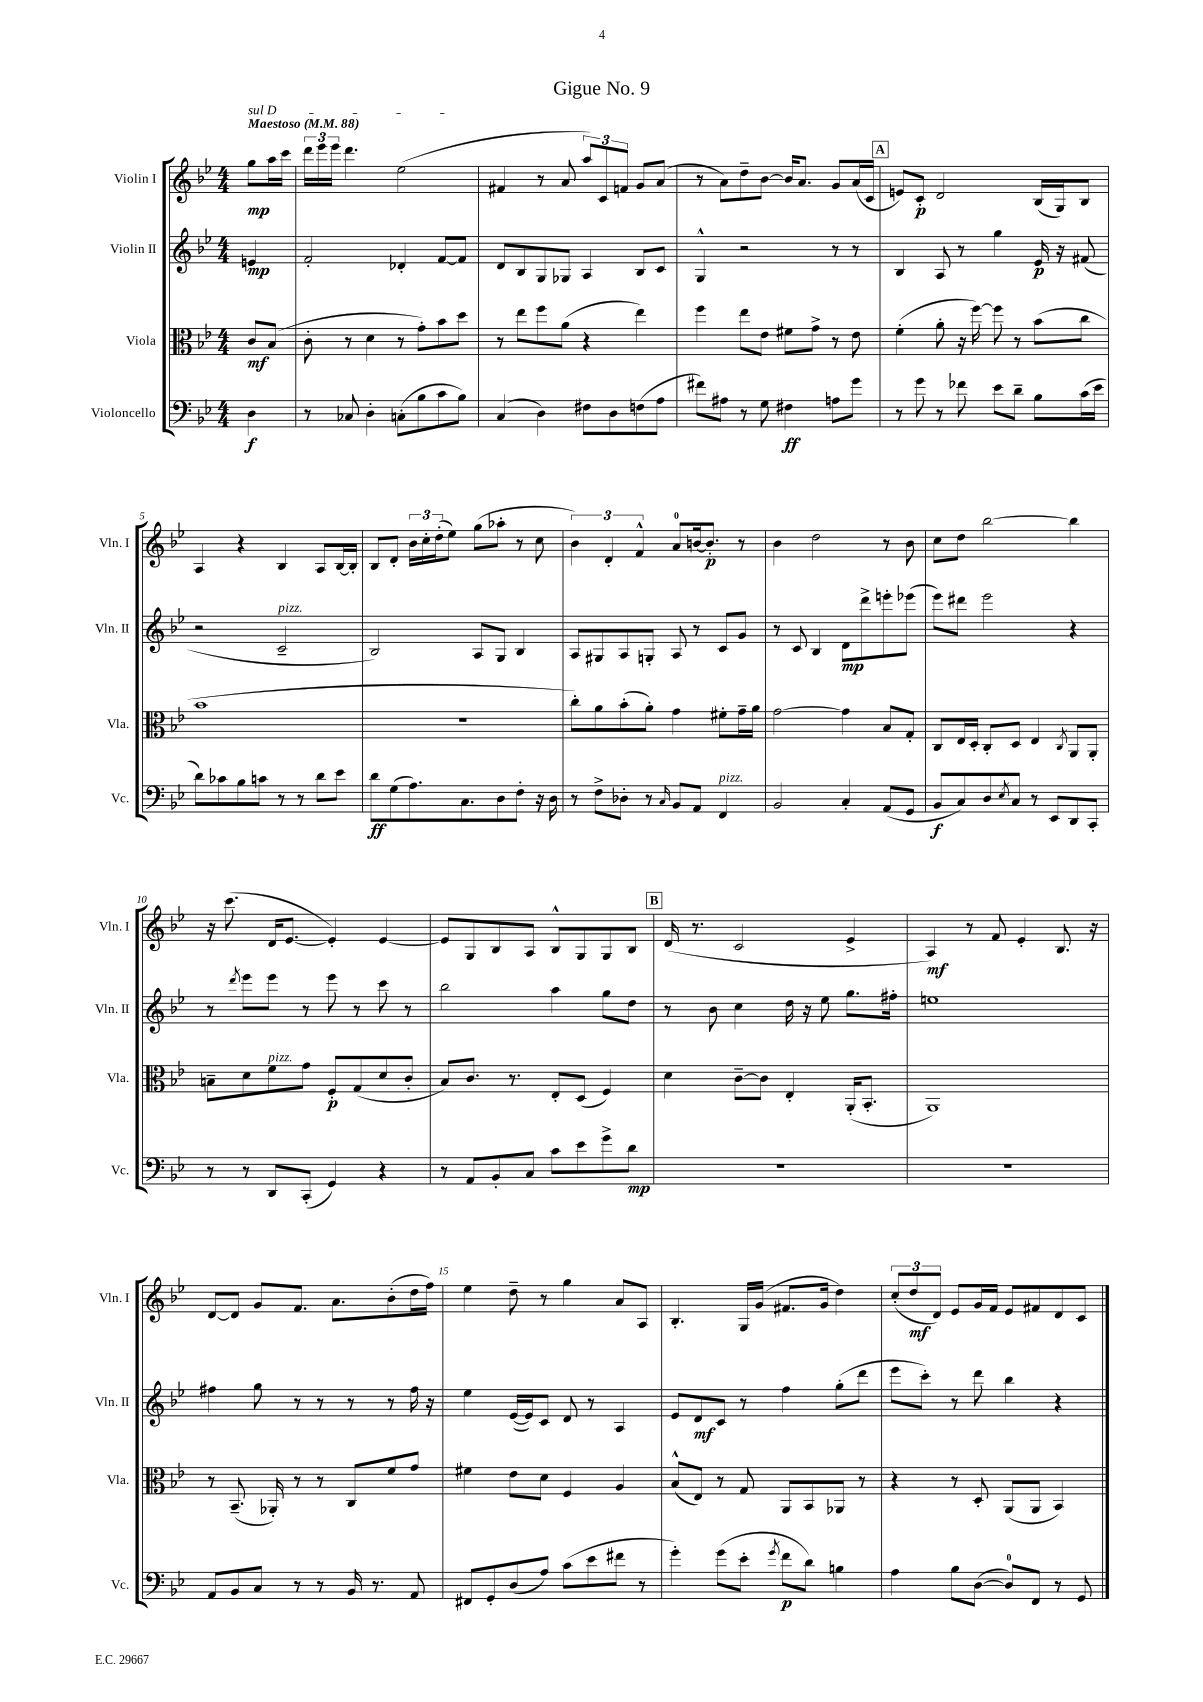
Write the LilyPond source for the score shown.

\header { title = "Gigue No. 9" }
<<
\new StaffGroup <<
\new Staff = "s0" \with { instrumentName = "Violin I" shortInstrumentName = "Vln. I" } {
    \clef treble \key bes \major \numericTimeSignature \time 4/4 \partial 4 \tempo "Maestoso" 4 = 88
    \once \override TextSpanner.bound-details.left.text = \markup { \italic "sul D" } g''8\mp\startTextSpan a''16 c'''16 |
    \tuplet 3/2 { d'''16 ees'''16 ees'''16 } d'''4. ees''2\stopTextSpan( |
    fis'4 r8 a'8 \tuplet 3/2 { a''8) c'8 f'8 } g'8 a'8( |
    r8 a'8) d''8-- bes'8~ bes'16 a'8. g'8 a'16( c'16 |
    \mark \markup { \box "A" } e'8) c'8-.\p d'2 bes16( g16) bes8 |
    a4 r4 bes4 a8 bes16~ bes16-. |
    bes8 d'8-. \tuplet 3/2 { bes'16 c''16-. d''16-.( } ees''8) g''8( aes''8-. r8 c''8 |
    \tuplet 3/2 { bes'4) d'4-. f'4-^ } a'8-0 b'16~ b'8.-.\p r8 |
    bes'4 d''2 r8 bes'8 |
    c''8 d''8 bes''2~ bes''4 |
    r16 c'''8.( d'16 ees'8.~ ees'4-.) ees'4~ |
    ees'8 g8 bes8 a8 bes8-^ g8 g8 bes8 |
    \mark \markup { \box "B" } d'16( r8. c'2 ees'4-> |
    a4\mf) r8 f'8 ees'4-. bes8. r16 |
    d'8~ d'8 g'8 f'8. a'8. bes'8-.( d''16 f''16) |
    ees''4 d''8-- r8 g''4 a'8 a8 |
    bes4.-. g16 g'16( fis'8. g'16 d''4) |
    \tuplet 3/2 { c''8-.( d''8\mf d'8) } ees'8 g'16 f'16 ees'8 fis'8 d'8 c'8 \bar "|." |
}
\new Staff = "s1" \with { instrumentName = "Violin II" shortInstrumentName = "Vln. II" } {
    \clef treble \key bes \major \numericTimeSignature \time 4/4 \partial 4
    e'4\mp |
    f'2-. des'4-. f'8~ f'8 |
    d'8 bes8 g8 ges8 a4 bes8 c'8 |
    g4-^ r2 r8 r8 |
    \mark \markup { \box "A" } bes4 a8 r8 g''4 ees'16\p r16 fis'8( |
    r2 c'2--^\markup { \italic "pizz." } |
    bes2) a8 g8 bes4 |
    a8 gis8 a8 g8-. a8 r8 c'8 g'8 |
    r8 c'8 bes4 d'8\mp d'''8-> e'''8-. ees'''8( |
    ees'''8) dis'''8 ees'''2 r4 |
    r8 \acciaccatura { d'''8 } ees'''8 ees'''8 r8 ees'''8 r8 c'''8 r8 |
    bes''2 a''4 g''8 d''8 |
    \mark \markup { \box "B" } r8 bes'8 c''4 d''16 r16 ees''8 g''8. fis''16-. |
    e''1 |
    fis''4 g''8 r8 r8 r8 r8 fis''16 r16 |
    ees''4 ees'16~( ees'16) c'8 d'8 r8 a4 |
    ees'8 d'8\mf c'8 r8 f''4 g''8-.( d'''8 |
    ees'''8 c'''8-.) r8 d'''8 bes''4 r4 \bar "|." |
}
\new Staff = "s2" \with { instrumentName = "Viola" shortInstrumentName = "Vla." } {
    \clef alto \key bes \major \numericTimeSignature \time 4/4 \partial 4
    c'8\mf bes8( |
    c'8-. r8 d'4 r8 g'8-.) bes'8 d''8 |
    r8 ees''8 f''8 a'8( r4 ees''4) |
    f''4 ees''8 ees'8 fis'8 g'8-> r8 ees'8 |
    \mark \markup { \box "A" } f'4-.( a'8-. r16 f''16~) f''8 r8 bes'8( c''8 |
    bes'1 |
    R1 |
    c''8-.) a'8 bes'8-.( a'8-.) g'4 fis'8-. g'16-- a'16 |
    g'2~ g'4 bes8 g8-. |
    c8 ees16 d16-. c8-. d8 ees4 \acciaccatura { c8 } a,8 a,8-. |
    b8-- d'8 f'8^\markup { \italic "pizz." } g'8 f8-.\p g8( d'8 c'8-. |
    bes8) c'8. r8. ees8-. d8( f4) |
    \mark \markup { \box "B" } d'4 c'8~-- c'8 ees4-. a,16-.( bes,8.-. |
    a,1) |
    r8 bes,8.--( aes,16-.) r8 r8 c8 f'8 g'8 |
    fis'4 ees'8 d'8 f4 a4 |
    bes8-^( ees8) r8 g8 a,8 bes,8 aes,8 r8 |
    r4 r8 d8-. a,8( a,8 bes,4) \bar "|." |
}
\new Staff = "s3" \with { instrumentName = "Violoncello" shortInstrumentName = "Vc." } {
    \clef bass \key bes \major \numericTimeSignature \time 4/4 \partial 4
    d4\f |
    r8 ces8 d4-. c8-.( bes8 c'8 bes8) |
    c4( d4) fis8 d8 f8( a8 |
    fis'8) ais8 r8 g8 fis4\ff a8 g'8 |
    \mark \markup { \box "A" } r8 g'8 r8 fes'8 ees'8 d'8-- bes8 c'16( ees'16 |
    d'8) ces'8 bes8 c'8 r8 r8 d'8 ees'8 |
    d'8\ff g8( a8.) c8. d8 f8-. r16 d16 |
    r8 f8-> des8-. r8 \grace { c16 } bes,8 a,8 f,4^\markup { \italic "pizz." } |
    bes,2 c4-. a,8( g,8 |
    bes,8\f c8) d8 \acciaccatura { ees8 } c8 r8 ees,8 d,8 c,8-. |
    r8 r8 d,8 c,8-.( g,4) r4 |
    r8 a,8 bes,8-. c8 c'8 ees'8 g'8-> d'8\mp |
    \mark \markup { \box "B" } R1 |
    R1 |
    a,8 bes,8 c8 r8 r8 bes,16 r8. a,8 |
    fis,8 g,8-. d8( a8) c'8( ees'8 fis'8 r8 |
    g'4-.) g'8( ees'8-. \acciaccatura { g'8 } f'8\p d'8) b4 |
    a4 bes8 d8~( d8-0) f,8 r8 g,8 \bar "|." |
}
>>
>>
\layout { \context { \Score \override BarNumber.break-visibility = ##(#f #t #t) barNumberVisibility = #(every-nth-bar-number-visible 5) } }
